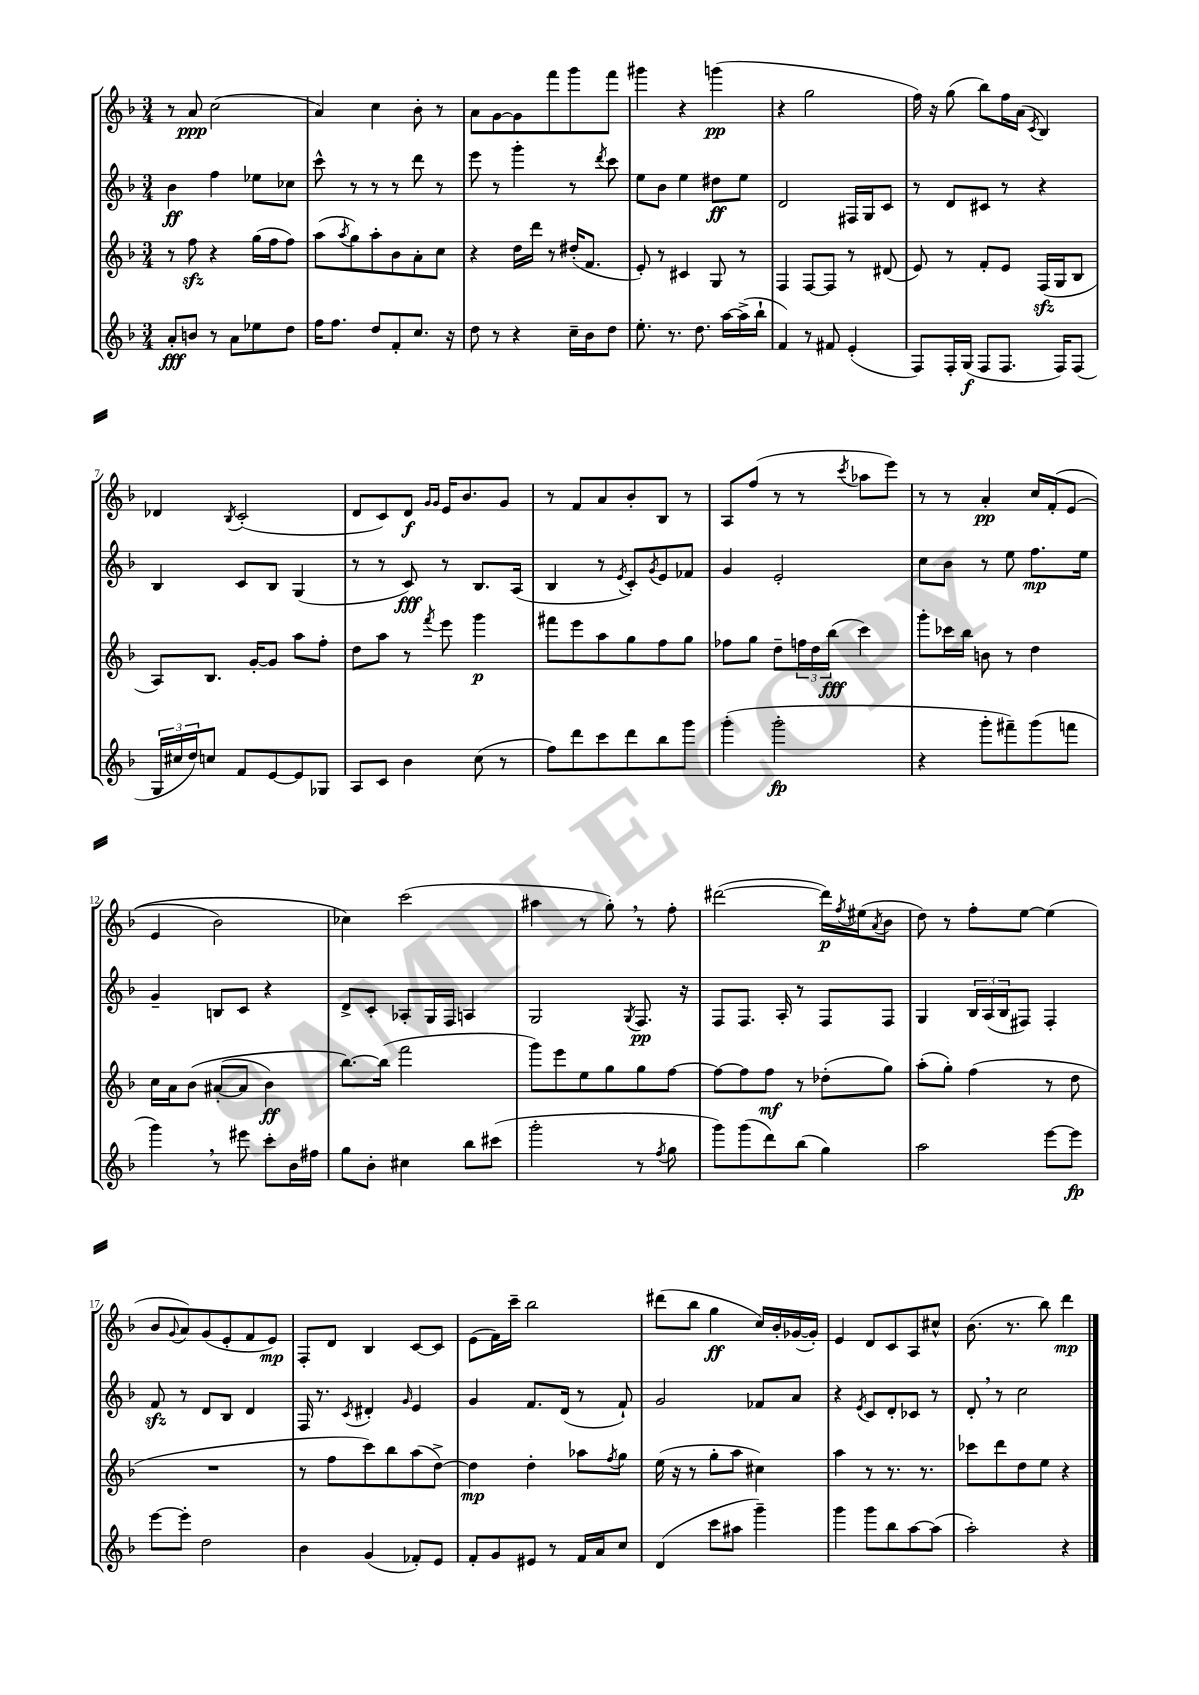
<<
\new StaffGroup <<
\new Staff = "s0" {
    \clef treble \key f \major \numericTimeSignature \time 3/4
    r8 a'8\ppp c''2( |
    a'4) c''4 bes'8-. r8 |
    a'8 g'8~ g'8 f'''8 g'''8 f'''8 |
    gis'''4 r4 g'''4\pp( |
    r4 g''2 |
    f''16) r16 g''8( bes''8) f''16 a'16( \acciaccatura { c'8 } bes4) |
    des'4 \acciaccatura { bes8 } c'2-.( |
    d'8 c'8) d'8\f \grace { g'16 g'16 } e'16 bes'8. g'8 |
    r8 f'8 a'8 bes'8-. bes8 r8 |
    a8 f''8( r8 r8 \acciaccatura { c'''8 } aes''8 e'''8) |
    r8 r8 a'4-.\pp c''16 f'16-.\( e'8( |
    e'4 bes'2) |
    ces''4\) c'''2( |
    ais''4 r8 g''8-.) \breathe r8 f''8-. |
    dis'''2~( dis'''16\p) \acciaccatura { f''8 } eis''16( \acciaccatura { a'8 } bes'8 |
    d''8) r8 f''8-. e''8~ e''4( |
    bes'8 \appoggiatura { g'8 } a'8) g'8( e'8-. f'8 e'8\mp) |
    f8-. d'8 bes4 c'8~ c'8 |
    e'8( f'16) c'''16-- bes''2 |
    dis'''8( bes''8 g''4\ff c''16) bes'16-. ges'16~( ges'16-.) |
    e'4 d'8 c'8 a8 cis''8-^ |
    bes'8.( r8. bes''8) d'''4\mp \bar "|." |
}
\new Staff = "s1" {
    \clef treble \key f \major \numericTimeSignature \time 3/4
    bes'4\ff f''4 ees''8 ces''8 |
    c'''8-^ r8 r8 r8 d'''8 r8 |
    e'''8 r8 g'''4-. r8 \acciaccatura { d'''8 } c'''8 |
    e''8 bes'8 e''4 dis''8\ff e''8 |
    d'2 fis16 g16 c'8 |
    r8 d'8 cis'8 r8 r4 |
    bes4 c'8 bes8 g4( |
    r8 r8 c'8\fff) r8 bes8. a16( |
    bes4 r8 \acciaccatura { e'8 } c'8-.) \acciaccatura { g'8 } e'8 fes'8 |
    g'4 e'2-. |
    c''8 bes'8 r8 e''8 f''8.\mp e''16 |
    g'4-- b8 c'8 r4 |
    d'8-> c'8-. aes8-. g16 f16 a4 |
    g2 \acciaccatura { g8 } f8.\pp r16 |
    f8 f8. a16-. r8 f8 f8 |
    g4 \tuplet 3/2 { bes16 a16( bes16 } fis8) fis4-. |
    f'8\sfz r8 d'8 bes8 d'4 |
    f16 r8. \acciaccatura { c'8 } dis'4-. \grace { g'16 } e'4 |
    g'4 f'8. d'16( r8 f'8-!) |
    g'2 fes'8 a'8 |
    r4 \acciaccatura { e'8 } c'8 d'8-. ces'8 r8 |
    d'8-. \breathe r8 c''2 \bar "|." |
}
\new Staff = "s2" {
    \clef treble \key f \major \numericTimeSignature \time 3/4
    r8 f''8\sfz r4 g''16( f''16 f''8) |
    a''8( \acciaccatura { a''8 } g''8) a''8-. bes'8 a'8-. c''8 |
    r4 d''16 d'''16 r8 dis''16-.( f'8. |
    e'8-.) r8 cis'4 g8 r8 |
    f4 f8~ f8 r8 dis'8( |
    e'8) r8 f'8-. e'8 f16\sfz( g16 bes8 |
    a8) bes8. g'16~-. g'8 a''8 f''8-. |
    d''8 a''8 r8 \acciaccatura { f'''8 } e'''8 g'''4\p |
    fis'''8 e'''8 a''8 g''8 f''8 g''8 |
    fes''8 g''8 d''8-- \tuplet 3/2 { f''16 d''16 bes''16\fff( } c'''4) |
    g'''8-. ces'''16 bes''16 b'8 r8 d''4 |
    c''16 a'16 bes'8\( ais'8~-.( ais'8 bes'4\ff) |
    bes''8.~\) bes''16( f'''2 |
    g'''8) e'''8 e''8 g''8 g''8 f''8~ |
    f''8~ f''8 f''8\mf r8 des''8-.( g''8) |
    a''8-.( g''8-.) f''4( r8 d''8 |
    R2. |
    r8 f''8 c'''8) bes''8 a''8( d''8~->) |
    d''4\mp d''4-. aes''8 \acciaccatura { f''8 } g''8 |
    e''16( r16 r8 g''8-. a''8 cis''4) |
    a''4 r8 r8. r8. |
    ces'''8 d'''8 d''8 e''8 r4 \bar "|." |
}
\new Staff = "s3" {
    \clef treble \key f \major \numericTimeSignature \time 3/4
    a'8-.\fff b'8 r8 a'8 ees''8 d''8 |
    f''16 f''8. d''8 f'8-. c''8. r16 |
    d''8 r8 r4 c''16-- bes'16 d''8 |
    e''8.-. r8. d''8. a''16~ a''16->( bes''16-! |
    f'4) r8 fis'8 e'4-.( |
    f8) f16-. g16\f( f8 f8. f16) f8( |
    \tuplet 3/2 { g16 cis''16 d''16) } c''8 f'8 e'8~ e'8 ges8 |
    a8 c'8 bes'4 c''8( r8 |
    f''8) d'''8 c'''8 d'''8 bes''8 g'''8 |
    g'''4-.( g'''2-.\fp |
    r4 g'''8-. fis'''8--) g'''8( f'''8 |
    g'''4) \breathe r8 eis'''8 c'''8-. bes'16 fis''16 |
    g''8 bes'8-. cis''4 bes''8 cis'''8( |
    g'''2-. r8 \acciaccatura { f''8 } g''8 |
    g'''8) g'''8( d'''8) bes''8( g''4) |
    a''2 e'''8~ e'''8\fp |
    e'''8~ e'''8-. d''2 |
    bes'4 g'4( fes'8-.) e'8 |
    f'8-. g'8 eis'8 r8 f'16 a'16 c''8 |
    d'4( c'''8 ais''8 g'''4--) |
    g'''4 g'''8 bes''8 a''8~ a''8( |
    a''2-.) r4 \bar "|." |
}
>>
>>
